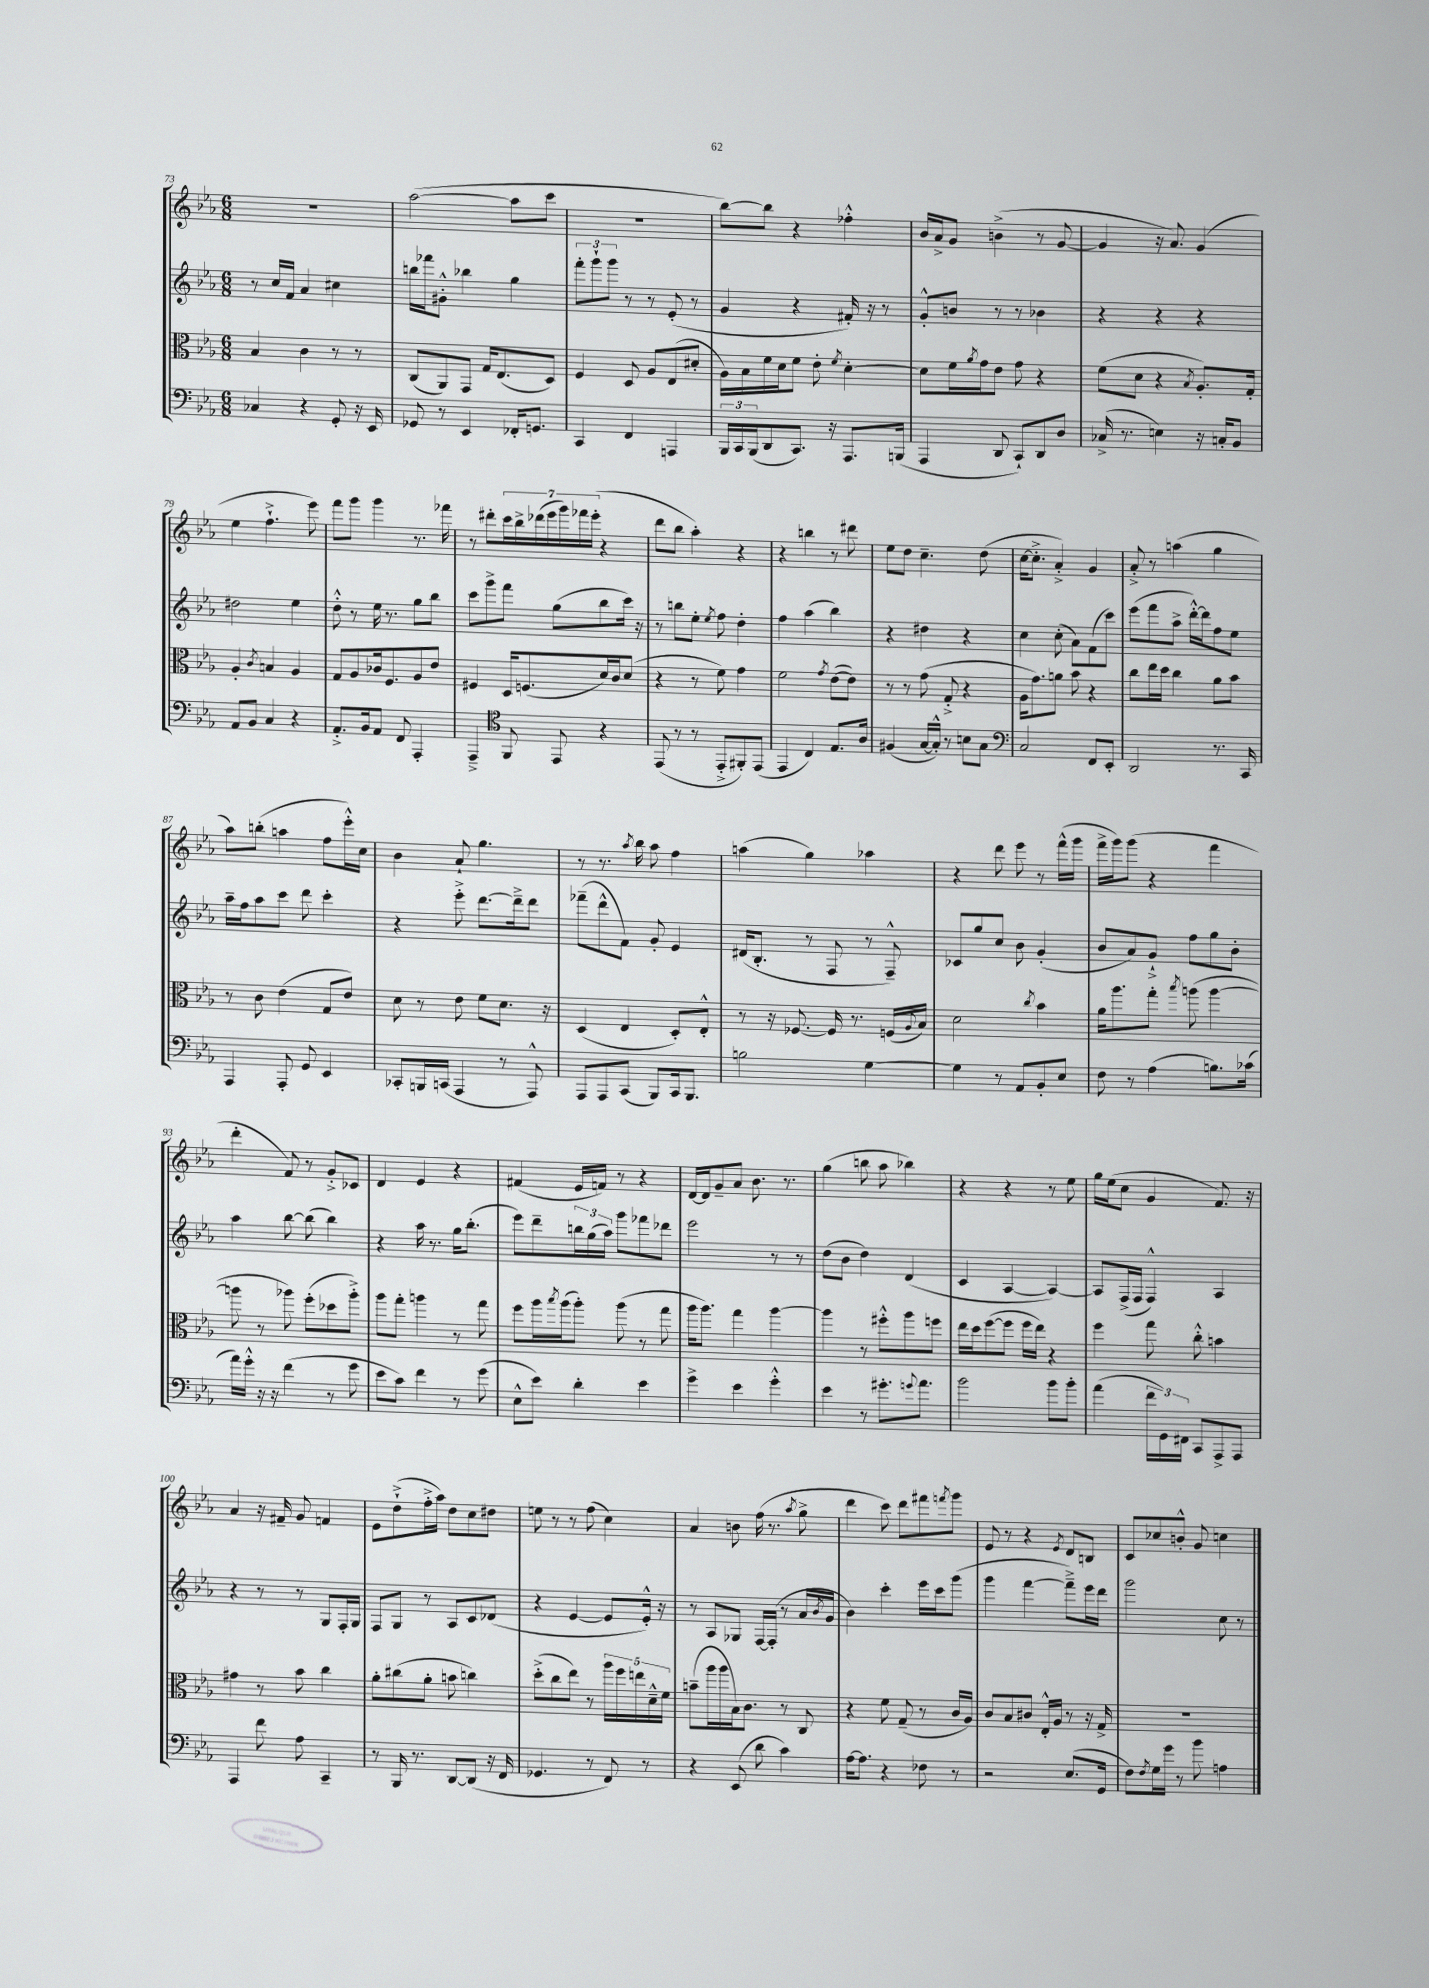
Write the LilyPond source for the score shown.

<<
\new StaffGroup <<
\new Staff = "s0" {
    \clef treble \key ees \major \numericTimeSignature \time 6/8
    R2. |
    aes''2~( aes''8 c'''8 |
    R2. |
    bes''8~) bes''8 r4 fes''4-.-^ |
    bes'16 aes'16-> g'8 b'4->( r8 g'8~ |
    g'4 r16 aes'8.) g'4( |
    ees''4 f''4.-!-> ees'''8) |
    f'''8 g'''8 g'''4 r8. fes'''16 |
    r8 dis'''8-. \tuplet 7/4 { c'''16 bes''16-> des'''16( ees'''16 g'''16) fes'''16 ees'''16-.( } r4 |
    d'''8 bes''8 aes''4-.) r4 |
    r4 b''4 r8 dis'''8 |
    ees''8 d''8 c''4.-- d''8( |
    c''16~ c''8.-.-> aes'4-.->) g'4 |
    aes'8-.-> r8 a''4( g''4 |
    aes''8) b''8-.( a''4 f''8 ees'''16-.-^) c''16 |
    bes'4 aes'8-! g''4. |
    r8 r8. \acciaccatura { aes''8 } bes''16 aes''8 f''4 |
    a''4( g''4) aes''4 |
    r4 d'''8 ees'''8 r8 f'''16-^( g'''16 |
    f'''16-> g'''16) g'''8( r4 f'''4 |
    d'''4-. f'8) r8 g'8-.-> ces'8 |
    d'4 ees'4 r4 |
    fis'4( ees'16 f'16) r8 r4 |
    d'16~ d'16 g'8-- aes'8 bes'8. r8. |
    g''4( b''8 aes''8 bes''4) |
    r4 r4 r8 ees''8 |
    g''16 ees''16( c''8 g'4 f'8.) r16 |
    aes'4 r16 fis'16-- g'8 f'4 |
    ees'8 d''8-!->( f''16-.-> aes''16) d''8 c''8 dis''8 |
    e''8 r8 r8 f''8( c''4) |
    aes'4 b'8 f''16( r8. \acciaccatura { aes''8 } g''8-> |
    d'''4 c'''8) d'''8 fis'''8 \acciaccatura { f'''8 } g'''8 |
    ees'8 r8 r4 \acciaccatura { ees'8 } d'8 b8 |
    c'8 ces''8 b'8-.-^ g'8 c''4 \bar "|." |
}
\new Staff = "s1" {
    \clef treble \key ees \major \numericTimeSignature \time 6/8
    r8 c''16 f'16 aes'4 cis''4 |
    b''16 fes'''16 gis'8-.-^ bes''4 g''4 |
    \tuplet 3/2 { f'''8-. g'''8-! g'''8 } r8 r8 ees'8-.( r8 |
    g'4 r4 fis'16-.) r16 r8 |
    g'8-.-^ b'8 r8 r8 bes'4 |
    r4 r4 r4 |
    dis''2 ees''4 |
    d''8-.-^ r8 ees''16 r8. g''8 bes''8 |
    c'''8 g'''8-> f'''8 g''8( bes''8 c'''16) r16 |
    r8 b''8 ees''8-. \acciaccatura { ees''8 } f''8 d''4-. |
    f''4 aes''4( bes''4) |
    r4 dis''4 r4 |
    c''4 c''8-.( aes'8) f'8( c'''8) |
    ees'''8( f'''8 aes''8-> d'''16~-.-^) d'''16 f''8 ees''8 |
    aes''16-- f''16 aes''8 c'''8 d'''8 c'''4-. |
    r4 ees'''8-.-> d'''8.~ d'''16---> d'''8 |
    fes'''8--( d'''8-^ f'8) g'8-. ees'4 |
    dis'16( bes8.-. r8 f8 r8 f8---^) |
    ces'8 g''8 c''8 bes'8 g'4-.( |
    bes'8 aes'8) g'8-!-> f''8 g''8 bes'8-. |
    aes''4 bes''8~ bes''8( bes''4) |
    r4 aes''16 r8. g''16 bes''8.-.( |
    ees'''8) d'''8-- \tuplet 3/2 { b''16 g''16( aes''16) } g'''8 fes'''8 des'''8 |
    ees'''2 r8 r8 |
    d''8( bes'8 d''4) d'4( |
    c'4 aes4~ aes4~) |
    aes8 f16->( f16 f4-^) aes4 |
    r4 r8 r8 g8 f16-. g16 |
    f8 g8 r8 aes8 c'8 des'8( |
    r4 ees'4~ ees'8 ees'16-.-^) r16 |
    r8 aes8 ges8 f16~ f16-.( r8 aes'16 \acciaccatura { bes'8 } g'16 |
    bes'4) c'''4-. ees'''16 c'''16 g'''8( |
    g'''4 f'''4~ f'''8--->) ees'''16 d'''16 |
    g'''2 c''8 r8 \bar "|." |
}
\new Staff = "s2" {
    \clef alto \key ees \major \numericTimeSignature \time 6/8
    bes4 c'4 r8 r8 |
    c8( aes,8) g,8 g16 ees8.( d8) |
    f4 d8 aes8 ees8( dis'8-. |
    aes16) bes16 f'16 d'16 f'8 ees'8-. \acciaccatura { f'8 } d'4~-. |
    d'8 f'16 \acciaccatura { aes'8 } g'16 ees'8 g'8 r4 |
    f'8( d'8 r4 \acciaccatura { bes8 } aes8.-.) g16-. |
    aes4-. \acciaccatura { c'8 } b4 aes4 |
    g8 aes8 ces'16 f8. aes8 ees'8 |
    fis4 d16 f8.( d'16) c'16 d'8( |
    r4 r8 f'8) g'4 |
    f'2 \acciaccatura { g'8 } ees'8~( ees'8) |
    r8 r8 g'8( g8-.-> r4 |
    aes16 g'8.) a'8 bes'8 r4 |
    c''8 ees''16 d''16 c''4 aes'8 bes'8 |
    r8 c'8 ees'4( g8 ees'8) |
    d'8 r8 ees'8 f'8 d'8. r16 |
    d4( ees4 d8-.) ees8-.-^ |
    r8 r16 fes8.~ fes16 r8. f16( \appoggiatura { aes8 } bes16) |
    d'2 \acciaccatura { c''8 } bes'4 |
    aes'16 aes''8. g''8-. \acciaccatura { bes''8 } a''8( a''4~ |
    a''8 r8 aes''8) f''8-.( des''8 aes''8-.->) |
    aes''8 g''8-. a''4 r8 g''8 |
    f''8 aes''16 \acciaccatura { bes''8 } aes''16( aes''8-.) aes''8( r8 g''8 |
    aes''16 aes''8.) g''4 aes''4~ |
    aes''4 r8 fis''8-.-^ aes''8 f''8 |
    ees''16 d''16 f''8~( f''8 f''16 ees''16) r4 |
    f''4 g''8 c''8-.-^ b'4 |
    gis'4 r8 bes'8 c''4 |
    aes'8-. cis''8( aes'8-. b'8 c''4) |
    d''8-.->( c''8 ees''8) r8 \tuplet 5/4 { aes''16 f''16 e''16 d'16---^ f'16 } |
    b'8--( aes''16 aes''16 bes16) c'8. r8 c8 |
    r4 f'8 g8--( r8 c'16 aes16) |
    c'8 bes8 cis'8 ees16-.-^ aes16 r8 r16 g16-> |
    R2. \bar "|." |
}
\new Staff = "s3" {
    \clef bass \key ees \major \numericTimeSignature \time 6/8
    ces4 r4 g,8-. r16 ees,16 |
    ges,8 r8 ees,4 fes,16-. g,8. |
    c,4 f,4 a,,4 |
    \tuplet 3/2 { bes,,16 c,16 bes,,16( } d,8 c,8.) r16 aes,,8. b,,16( |
    aes,,4 d,8 c,8-!) d,8 d8 |
    ces16->( r8. e4) r16 c16-. bes,8 |
    aes,8 bes,8 c4 r4 |
    aes,8.-.-> bes,16 aes,8 f,8 aes,,4-. |
    aes,,4---> \clef tenor f,8 ees,8 r4 |
    ees,8( r8 r8 ees,8-.-> fis,8-.) ees,8( |
    ees,4 c4) ees8. aes16 |
    fis4( g16~ g16-.-^) r8 b8 g8 |
    \clef bass c2 f,8 ees,8-. |
    d,2 r8. c,16 |
    aes,,4 aes,,8-. g,8 ees,4 |
    ces,8-. b,,16 c,16( aes,,4 r8 aes,,8-^) |
    aes,,8 aes,,8 c,8( bes,,8) c,16 bes,,8. |
    b2 g4~ |
    g4 r8 aes,8 bes,8-. ees8 |
    f8 r8 aes4( b8.) ces'16( |
    aes'16) g'16-.-^ r16 r16 f'4( r8 g'8 |
    ees'8 c'8) f'4 r8 g'8( |
    ees8-^ ees'8) d'4-. ees'4 |
    g'4-> ees'4 g'4-.-^ |
    ees'4 r8 gis'8.-. \appoggiatura { g'8 } aes'8. |
    bes'2 bes'8 bes'8-. |
    aes'4( \tuplet 3/2 { f'16 g,16) fis,16 } c,8 aes,,8-> aes,,8 |
    aes,,4 f'8 aes8 c,4-- |
    r8 bes,,16 r8. d,8~ d,8( r16 f,16 |
    ges,4. r8 f,8) r8 |
    r4 ees,8( d'8 c'4) |
    aes16~ aes8. r4 fes8 r8 |
    r2 ees8.( g,16 |
    f8) \acciaccatura { f8 } g16 g'16 r8 bes'8 a4 \bar "|." |
}
>>
>>
\layout { \context { \Score currentBarNumber = #73 } }
